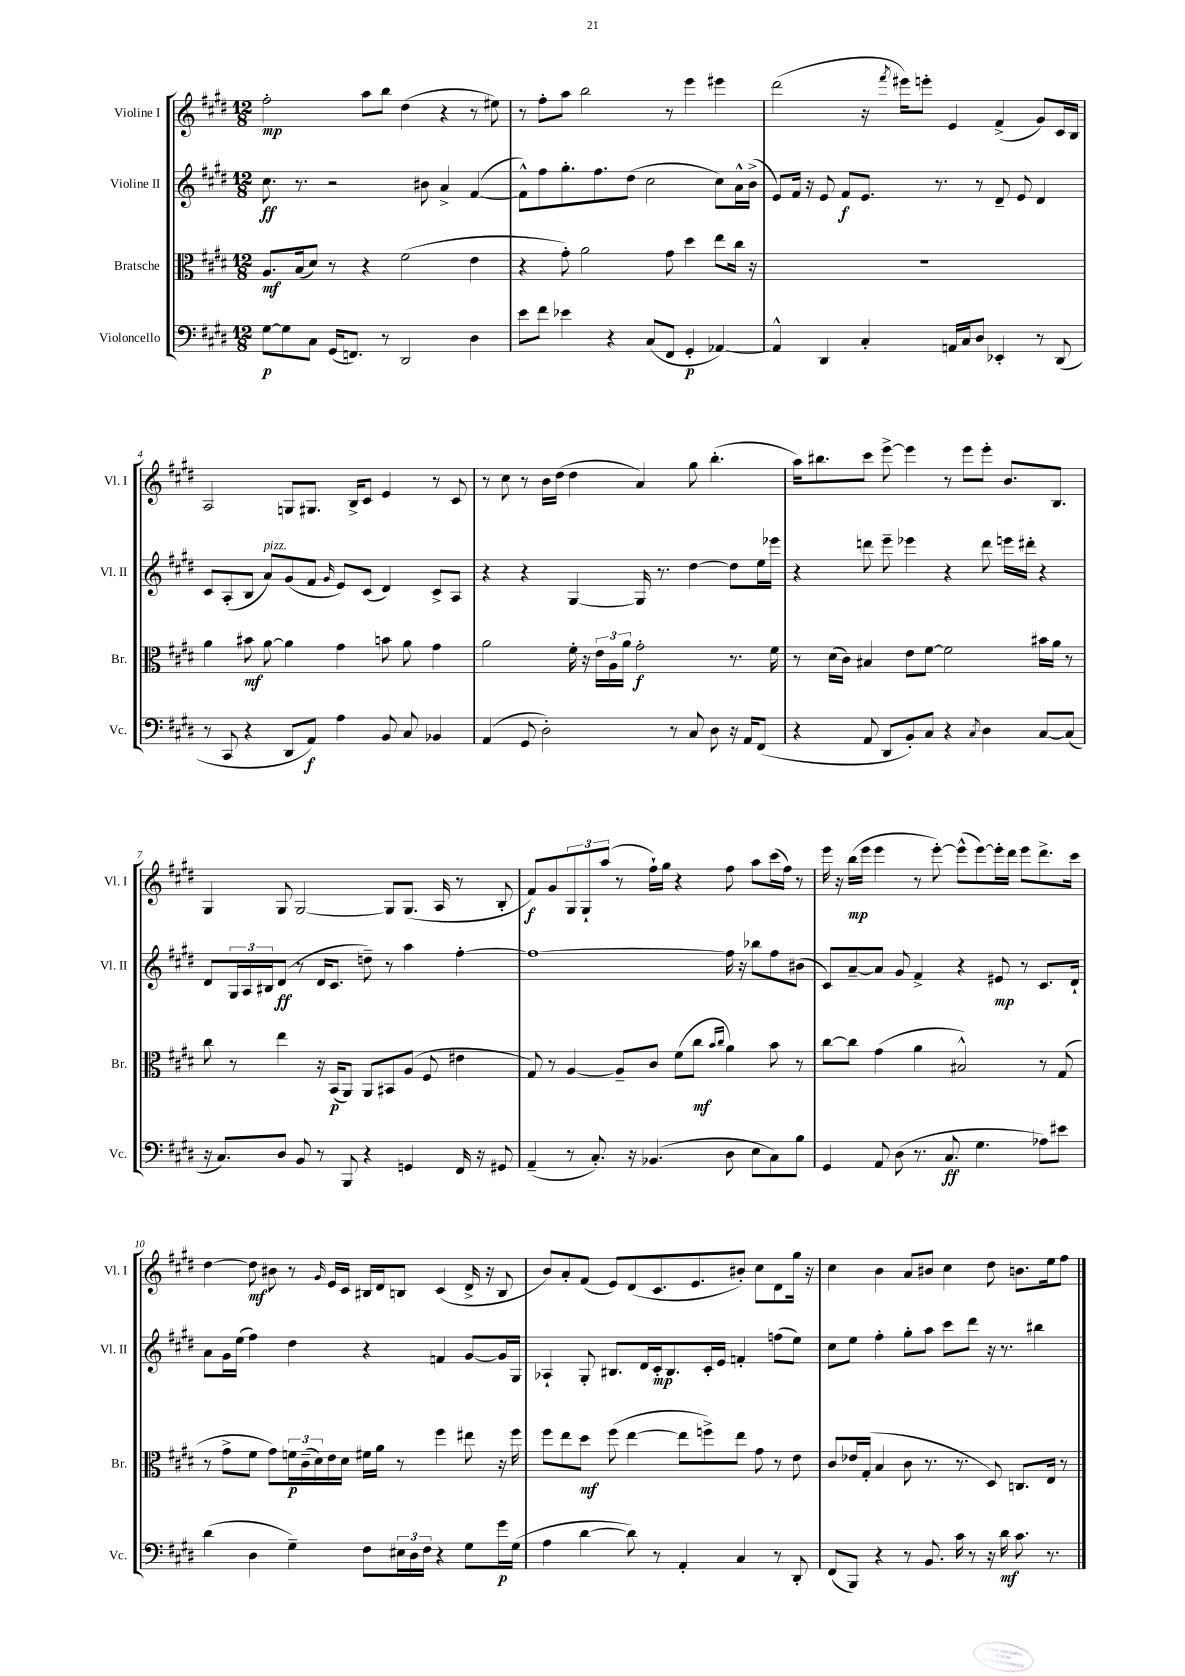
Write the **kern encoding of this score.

**kern	**dynam	**kern	**dynam	**kern	**dynam	**kern	**dynam
*part4	*part4	*part3	*part3	*part2	*part2	*part1	*part1
*staff4	*staff4	*staff3	*staff3	*staff2	*staff2	*staff1	*staff1
*I"Violoncello	*	*I"Bratsche	*	*I"Violine II	*	*I"Violine I	*
*I'Vc.	*	*I'Br.	*	*I'Vl. II	*	*I'Vl. I	*
*clefF4	*	*clefC3	*	*clefG2	*	*clefG2	*
*k[f#c#g#d#]	*	*k[f#c#g#d#]	*	*k[f#c#g#d#]	*	*k[f#c#g#d#]	*
*M12/8	*	*M12/8	*	*M12/8	*	*M12/8	*
=1	=1	=1	=1	=1	=1	=1	=1
[8G#\L	p	8.A/L	mf	8.cc#\	ff	2ff#'\	mp
8G#\]	.	.	.	.	.	.	.
.	.	(16B/k	.	8.r	.	.	.
8C#\J	.	8d#/J)	.	.	.	.	.
(16GG#/KL	.	8r	.	2r	.	.	.
8.FFn/J)	.	.	.	.	.	.	.
.	.	4r	.	.	.	8aa\L	.
8r	.	.	.	.	.	8bb\J	.
2DD#/	.	(2f#\	.	.	.	(4dd#\	.
.	.	.	.	8b#X\	.	.	.
.	.	.	.	4a^/	.	4r	.
4D#\	.	4e\	.	([4f#/	.	8r	.
.	.	.	.	.	.	8ee#X\)	.
=2	=2	=2	=2	=2	=2	=2	=2
8e\L	.	4r	.	8f#^^\L])	.	8r	.
8f#\J	.	.	.	8ff#\	.	8ff#'\L	.
4e-X\	.	8g#'\)	.	8.gg#'\	.	8aa\J	.
.	.	2a\	.	.	.	2bb\	.
.	.	.	.	8.ff#\	.	.	.
4r	.	.	.	.	.	.	.
.	.	.	.	(8dd#\J	.	.	.
(8C#/L	.	.	.	2cc#\	.	.	.
8FF#/J	.	8g#\	.	.	.	8r	.
4GG#'/	p	4dd#\	.	.	.	4eee\	.
[4AA-X/)	.	8ee\L	.	8cc#\L)	.	4eee#X\	.
.	.	16cc#\Jk	.	16a^^\L	.	.	.
.	.	16r	.	(16b^\JJ	.	.	.
=3	=3	=3	=3	=3	=3	=3	=3
4AA-^^/]	.	1.r	.	8e/L)	.	(2ddd#\	.
.	.	.	.	16f#/Jk	.	.	.
.	.	.	.	16r	.	.	.
4DD#/	.	.	.	8e/	.	.	.
.	.	.	.	8f#/L	f	.	.
4C#'/	.	.	.	8.e/J	.	16r	.
.	.	.	.	.	.	8qfff#/	.
.	.	.	.	.	.	16eee#X\KL)	.
.	.	.	.	.	.	8eeen'\J	.
.	.	.	.	8.r	.	.	.
16AAn/LL	.	.	.	.	.	4e/	.
16C#/J	.	.	.	.	.	.	.
8D#/J	.	.	.	8r	.	.	.
4EE-X'/	.	.	.	8d#~/	.	(4f#^/	.
.	.	.	.	8e/	.	.	.
8r	.	.	.	4d#/	.	8g#/L)	.
(8DD#/	.	.	.	.	.	16c#/L	.
.	.	.	.	.	.	16B/JJ	.
!!LO:LB:g=z
=4	=4	=4	=4	=4	=4	=4	=4
8r	.	4a\	.	8c#/L	.	2A/	.
8CC#/	.	.	.	(8A'/	.	.	.
4r	.	8b#X\	mf	8B/J	.	.	.
!	!	!	!	!LO:TX:a:i:t=pizz.	!	!	!
.	.	[8a\	.	8a/L)	.	.	.
8DD#/L	.	4a\]	.	(8g#/	.	8Gn/L	.
8AA/J)	f	.	.	8f#/J	.	8.G#X/J	.
.	.	.	.	16qqg#/	.	.	.
4A\	.	4g#\	.	8e/L)	.	.	.
.	.	.	.	.	.	16B^/KL	.
.	.	.	.	(8c#/J	.	8c#/J	.
8BB/	.	8bn\	.	4d#/)	.	4e/	.
8C#/	.	8a\	.	.	.	.	.
4BB-X/	.	4g#\	.	8c#^/L	.	8r	.
.	.	.	.	8A/J	.	8c#/	.
=5	=5	=5	=5	=5	=5	=5	=5
(4AA/	.	2a\	.	4r	.	8r	.
.	.	.	.	.	.	8cc#\	.
8GG#/	.	.	.	4r	.	8r	.
2D#'\)	.	.	.	.	.	16b\LL	.
.	.	.	.	.	.	(16dd#\JJ	.
.	.	16f#'\	.	[4G#/	.	4dd#\	.
.	.	16r	.	.	.	.	.
.	.	24e\LL	.	.	.	.	.
.	.	24A\	.	.	.	.	.
.	.	24a\JJ	.	.	.	.	.
.	.	2g#'\	f	16G#/]	.	4a/)	.
.	.	.	.	8.r	.	.	.
8r	.	.	.	.	.	.	.
8C#/	.	.	.	[4dd#\	.	8gg#\	.
8D#\	.	.	.	.	.	(4.bb'\	.
16r	.	8.r	.	8dd#\L]	.	.	.
16AA/KL	.	.	.	.	.	.	.
(8FF#/J	.	.	.	16ee\L	.	.	.
.	.	16f#\	.	16eee-X\JJ	.	.	.
=6	=6	=6	=6	=6	=6	=6	=6
4r	.	8r	.	4r	.	16aa\KL)	.
.	.	.	.	.	.	8.bb#X\	.
.	.	(16d#\LL	.	.	.	.	.
.	.	16c#\JJ)	.	.	.	.	.
8AA/	.	4B#X/	.	8dddn\	.	8ccc#\J	.
8DD#/L	.	.	.	8eee~\	.	[8eee^\	.
8BB'/)	.	8e\L	.	4eee-X\	.	4eee\]	.
8C#/J	.	[8f#\J	.	.	.	.	.
4r	.	2f#\]	.	4r	.	8r	.
.	.	.	.	.	.	8eee\L	.
8qC#/	.	.	.	.	.	.	.
4D#\	.	.	.	8ddd\	.	8eee'\J	.
.	.	.	.	16eeen\LL	.	8.b/L	.
.	.	.	.	16ddd#X'\JJ	.	.	.
[8C#/L	.	16b#X\LL	.	4r	.	.	.
.	.	16a\JJ	.	.	.	8.B/J	.
(8C#/J]	.	8r	.	.	.	.	.
!!LO:LB:g=z
=7	=7	=7	=7	=7	=7	=7	=7
16r	.	8cc#\	.	8d#/L	.	4G#/	.
8.C#/L)	.	.	.	.	.	.	.
.	.	8r	.	24G#/L	.	.	.
.	.	.	.	24A/	.	.	.
.	.	.	.	24B#X/J	.	.	.
8D#/J	.	4ee\	.	(8d#/J	ff	8G#/	.
8BB/	.	.	.	8r	.	[2G#/	.
8r	.	16r	.	16d#/KL	.	.	.
.	.	(16BB/KL	p	8.c#/J	.	.	.
8BBB/	.	8AA/J)	.	.	.	.	.
4r	.	8AA/L	.	8ddn~\)	.	.	.
.	.	8BB#X/	.	8r	.	8G#/L]	.
4GGn/	.	(8A/J	.	4aa\	.	(8.G#/J	.
.	.	8F#/	.	.	.	.	.
.	.	.	.	.	.	16A/	.
16FF#/	.	4e#X\	.	[4ff#'\	.	8r	.
16r	.	.	.	.	.	.	.
8GG#X/	.	.	.	.	.	8B'/	.
=8	=8	=8	=8	=8	=8	=8	=8
(4AA~/	.	8G#/)	.	1ff#_	.	8f#/L)	f
.	.	8r	.	.	.	8g#/	.
8r	.	[4A/	.	.	.	12G#/	.
.	.	.	.	.	.	12G#`/	.
8.C#'/)	.	.	.	.	.	.	.
.	.	.	.	.	.	(12aa/J	.
.	.	8A~/L]	.	.	.	8r	.
16r	.	.	.	.	.	.	.
(4.BB-X/	.	8c#/J	.	.	.	16ff#`\LL)	.
.	.	.	.	.	.	16gg#\JJ	.
.	.	(8f#\L	.	.	.	4r	.
.	.	8cc#\J	mf	.	.	.	.
.	.	16qqb/LL	.	.	.	.	.
.	.	16qqcc#/JJ	.	.	.	.	.
8D#\	.	4a\)	.	16ff#\]	.	8ff#\	.
.	.	.	.	16r	.	.	.
8E\L	.	.	.	8bb-X\L	.	8aa\L	.
8C#\)	.	8b\	.	8ff#\	.	(16ccc#\L	.
.	.	.	.	.	.	16ff#\JJ)	.
8B\J	.	8r	.	(8b#X\J	.	8r	.
=9	=9	=9	=9	=9	=9	=9	=9
4GG#/	.	[8cc#\L	.	8c#/L)	.	16eee\	.
.	.	.	.	.	.	16r	.
.	.	8cc#\J]	.	[8a~/	.	(16bb\LL	mp
.	.	.	.	.	.	16eee\JJ	.
8AA/	.	(4g#\	.	8a/J]	.	4eee\	.
(8D#\	.	.	.	8g#/	.	.	.
8.r	.	4a\	.	4f#^/	.	8r	.
.	.	.	.	.	.	[8eee'\)	.
8.C#/	ff	.	.	.	.	.	.
.	.	2B#X^^/)	.	4r	.	(8eee^^\L]	.
4.G#\	.	.	.	.	.	[8eee\)	.
.	.	.	.	8e#X/	mp	16eee'\L]	.
.	.	.	.	.	.	16ddd#\JJ	.
.	.	.	.	8r	.	8eee\L	.
8A-X\L)	.	8r	.	8.c#/L	.	8.ddd#^\	.
8e#X\J	.	(8G#/	.	.	.	.	.
.	.	.	.	16d#`/Jk	.	16ccc#\Jk	.
!!LO:LB:g=z
=10	=10	=10	=10	=10	=10	=10	=10
(4d#\	.	8r	.	8a\L	.	[4dd#\	.
.	.	8g#^\L	.	16g#\L	.	.	.
.	.	.	.	(16ee\JJ	.	.	.
4D#\	.	8f#\J	.	4ff#\)	.	8dd#\]	mf
.	.	8g#\L)	.	.	.	8b#X\	.
4G#~\)	.	24fn\L	p	4dd#\	.	8r	.
.	.	(24c#~\	.	.	.	.	.
.	.	24d#\)	.	.	.	.	.
.	.	.	.	.	.	16qqg#/	.
.	.	16e\	.	.	.	16e/LL	.
.	.	16d#\JJ	.	.	.	16c#/JJ	.
8F#\L	.	16f#X\LL	.	4r	.	16B#X/LL	.
.	.	16a\JJ	.	.	.	16d#/J	.
24E#X\L	.	8r	.	.	.	8Bn/J	.
24D#\	.	.	.	.	.	.	.
24F#\JJ	.	.	.	.	.	.	.
4r	.	4ff#\	.	4fn/	.	(4c#/	.
8G#\L	.	8ee#X\	.	[8g#/L	.	16d#^/	.
.	.	.	.	.	.	16r	.
16g#\L	p	16r	.	16g#/L]	.	8B/	.
(16G#\JJ	.	16ff#\	.	16G#/JJ	.	.	.
=11	=11	=11	=11	=11	=11	=11	=11
4A\	.	8ff#\L	.	4A-X`/	.	8b/L)	.
.	.	8ee\	.	.	.	8a'/	.
[4d#\	.	8dd#\J	mf	8G#'/	.	(8f#/J	.
.	.	(8ff#\	.	8.B#X/L	.	8e/L)	.
8d#\])	.	[4ee\	.	.	.	(8d#/	.
.	.	.	.	16d#/L	.	.	.
8r	.	.	.	16c#'/J	mp	8.c#/	.
.	.	.	.	8.B#/	.	.	.
4AA'/	.	8ee\L]	.	.	.	.	.
.	.	.	.	.	.	8.e/	.
.	.	8ffn^\)	.	16c#'/L	.	.	.
.	.	.	.	16e/JJ	.	.	.
4C#/	.	8ee\J	.	4fn'/	.	8b#X'/J)	.
.	.	8g#\	.	.	.	8cc#\L	.
8r	.	8r	.	(8ffn\L	.	8d#\	.
8DD#'/	.	8e\	.	8ee\J)	.	16gg#\Jk	.
.	.	.	.	.	.	16r	.
=12	=12	=12	=12	=12	=12	=12	=12
(8FF#/L	.	8c#/L	.	8cc#\L	.	4cc#\	.
8BBB/J)	.	16e-X/L	.	8ee\J	.	.	.
.	.	(16G#'/JJ	.	.	.	.	.
4r	.	4B/	.	4ff#'\	.	4b\	.
8r	.	8c#\	.	8gg#'\L	.	8a/L	.
8.BB/	.	8.r	.	8aa\J	.	8b#X/J	.
.	.	.	.	8ccc#\L	.	4cc#\	.
16c#\	.	8.r	.	.	.	.	.
8r	.	.	.	8ddd#\J	.	.	.
16r	.	8D#/)	.	16r	.	8dd#\	.
16d#\	mf	.	.	8.r	.	.	.
8.c#\	.	8.Cn/L	.	.	.	8.bn\L	.
.	.	.	.	4bb#X\	.	.	.
8.r	.	16E/Jk	.	.	.	16ee\k	.
.	.	8r	.	.	.	8ff#\J	.
==	==	==	==	==	==	==	==
*-	*-	*-	*-	*-	*-	*-	*-
